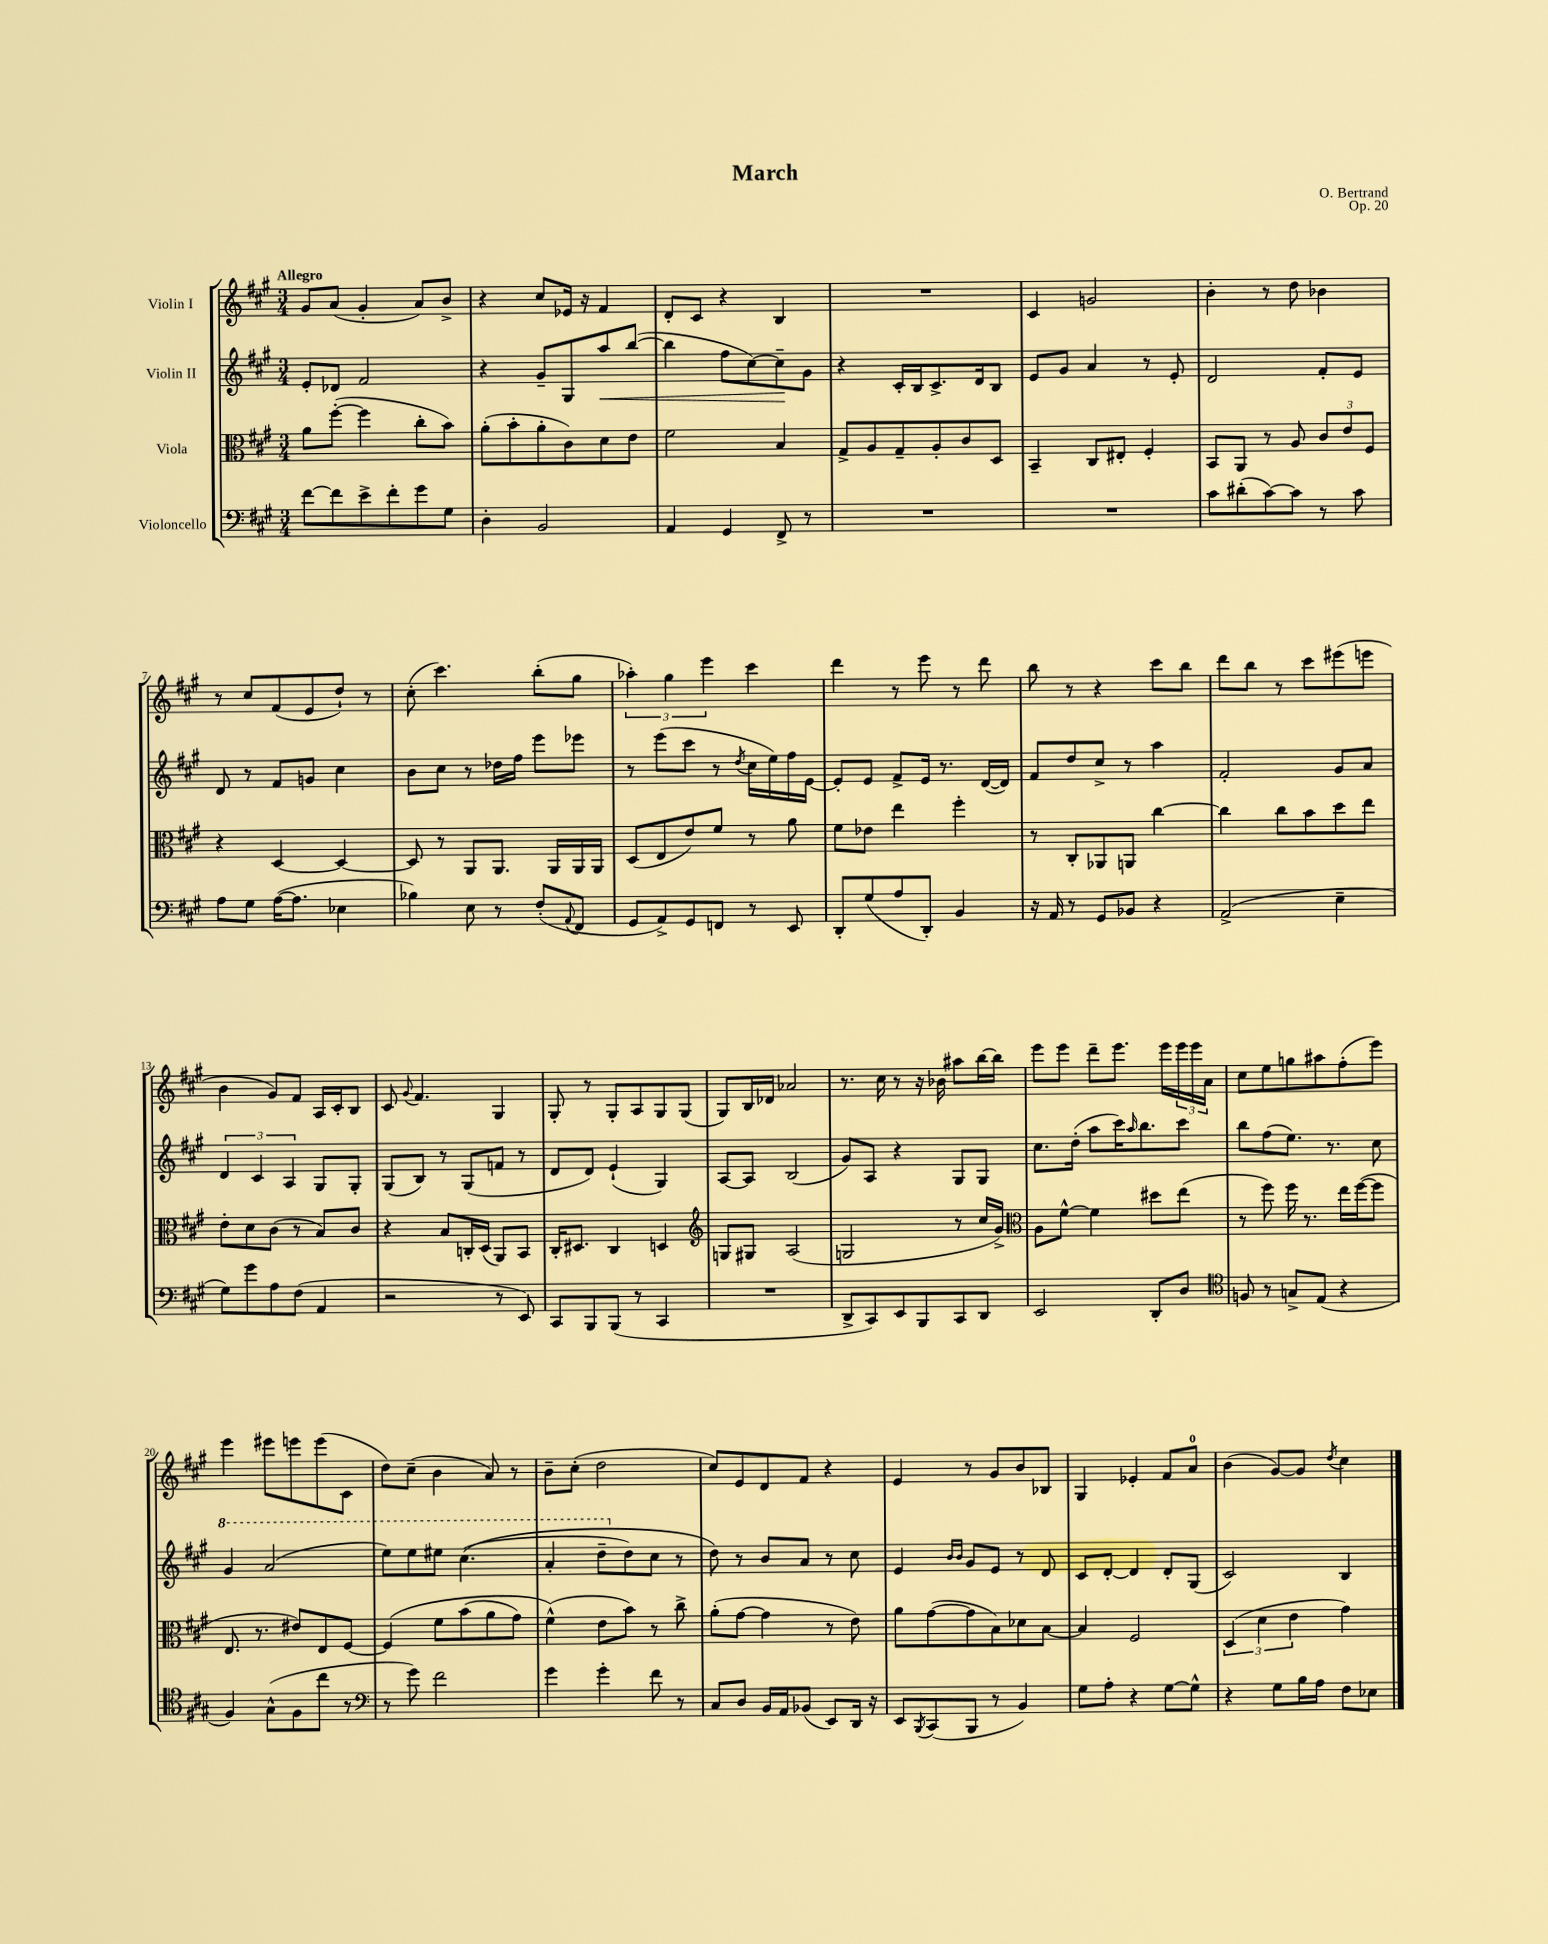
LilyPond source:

\header { title = "March" composer = "O. Bertrand" opus = "Op. 20" }
<<
\new StaffGroup <<
\new Staff = "s0" \with { instrumentName = "Violin I" } {
    \clef treble \key a \major \numericTimeSignature \time 3/4 \tempo "Allegro"
    gis'8 a'8( gis'4-. a'8) b'8-> |
    r4 cis''8 ees'16 r16 fis'4 |
    d'8-. cis'8 r4 b4 |
    R2. |
    cis'4 g'2 |
    b'4-. r8 d''8 bes'4 |
    r8 cis''8 fis'8( e'8 d''8-!) r8 |
    cis''8-.( cis'''4.) b''8-.( gis''8 |
    \tuplet 3/2 { aes''4-.) gis''4 e'''4 } cis'''4 |
    d'''4 r8 e'''8 r8 d'''8 |
    b''8 r8 r4 cis'''8 b''8 |
    d'''8 b''8 r8 cis'''8 eis'''8( e'''8 |
    b'4 gis'8) fis'8 a16 cis'16-. b8 |
    cis'8 \appoggiatura { gis'8 } fis'4. gis4 |
    gis8-. r8 gis8-. a8 gis8 gis8( |
    gis8) b16 des'16 aes'2 |
    r8. cis''16 r8 r16 bes'16 ais''8 b''16~ b''16 |
    e'''8 e'''8 d'''8-- e'''8. e'''16 \tuplet 3/2 { e'''16 e'''16 a'16 } |
    cis''8 e''8 g''8 ais''8 fis''8-.( e'''8) |
    e'''4 eis'''8 e'''8 e'''8( cis'8 |
    d''8) cis''8--( b'4 a'8) r8 |
    b'8-- cis''8-.( d''2 |
    cis''8) e'8 d'8 fis'8 r4 |
    e'4 r8 gis'8 b'8 bes8 |
    gis4 ees'4-. fis'8 a'8-0 |
    b'4( gis'8~) gis'8 \acciaccatura { d''8 } cis''4 \bar "|." |
}
\new Staff = "s1" \with { instrumentName = "Violin II" } {
    \clef treble \key a \major \numericTimeSignature \time 3/4
    e'8-. des'8 fis'2 |
    r4 gis'8-- gis8 a''8\< b''8~( |
    b''4 fis''8 cis''8~) cis''8--\! gis'8 |
    r4 cis'16-. b16 cis'8.-> d'16 b8 |
    e'8 gis'8 a'4 r8 e'8-. |
    d'2 fis'8-. e'8 |
    d'8 r8 fis'8 g'8 cis''4 |
    b'8 cis''8 r8 des''16 fis''16 e'''8 ees'''8 |
    r8 e'''8( cis'''8 r8 \acciaccatura { d''8 } cis''16 e''16) fis''16 e'16~ |
    e'8-. e'8 fis'8-> e'16 r8. d'16~( d'16) |
    fis'8 d''8 cis''8-> r8 a''4 |
    fis'2-. gis'8 a'8 |
    \tuplet 3/2 { d'4 cis'4 a4 } gis8 gis8-. |
    gis8( b8) r8 gis8( f'8 r8 |
    d'8 d'8) e'4-!( gis4) |
    a8~ a8 b2( |
    gis'8) a8 r4 gis8 gis8 |
    cis''8. d''16-.( a''8 cis'''16) \grace { a''16 } b''8. cis'''8 |
    b''8 fis''8( e''8.) r8. cis''8 |
    \ottava #1 gis''4 a''2( |
    e'''8) e'''8 eis'''8 cis'''4.(\( |
    a''4-. d'''8-- \ottava #0 d''8) cis''8 r8 |
    d''8\) r8 b'8 a'8 r8 cis''8 |
    e'4 \grace { b'16 b'16 } gis'8 e'8 r8 d'8 |
    cis'8 d'8~-. d'4 d'8-. gis8( |
    cis'2) b4 \bar "|." |
}
\new Staff = "s2" \with { instrumentName = "Viola" } {
    \clef alto \key a \major \numericTimeSignature \time 3/4
    a'8 fis''8~-.( fis''4 cis''8-. b'8) |
    a'8-.( b'8-. a'8-. cis'8) d'8 e'8 |
    fis'2 b4 |
    gis8-> a8 gis8-- a8-. cis'8 d8 |
    b,4-- cis8 eis8-. fis4-. |
    b,8 a,8 r8 a8 \tuplet 3/2 { cis'8 e'8 fis8 } |
    r4 d4~ d4~ |
    d8 r8 a,8 a,8. a,16 a,16 a,16 |
    d8( e8 e'8) fis'8 r8 a'8 |
    fis'8 ees'8 e''4 fis''4-. |
    r8 cis8-. aes,8 a,8 cis''4~ |
    cis''4 cis''8 b'8 d''8 e''8 |
    e'8-. d'8 cis'8( r8 b8) cis'8 |
    r4 b8 c16-. d16( a,8) b,8 |
    cis16-. dis8. cis4 d4 |
    \clef treble g8 gis8 a2( |
    g2 r8 cis''16 gis'16->) |
    \clef alto a8 fis'8~-^ fis'4 dis''8 e''8( |
    r8 fis''8) fis''16 r8. e''16 fis''16~( fis''8 |
    e8. r8. eis'8) e8 fis8~ |
    fis4\( fis'8 b'8( a'8 gis'8) |
    fis'4-^(\) e'8 b'8) r8 cis''8-> |
    a'8-.( gis'8~ gis'4 r8 e'8) |
    a'8 gis'8~( gis'8 b8) des'8 b8~ |
    b4 fis2 |
    \tuplet 3/2 { d4( d'4 e'4 } gis'4) \bar "|." |
}
\new Staff = "s3" \with { instrumentName = "Violoncello" } {
    \clef bass \key a \major \numericTimeSignature \time 3/4
    fis'8~ fis'8 e'8-> fis'8-. gis'8 gis8 |
    d4-. b,2 |
    a,4 gis,4 fis,8-> r8 |
    R2. |
    R2. |
    cis'8 dis'8-.( cis'8~) cis'8 r8 cis'8 |
    a8 gis8 a16~( a8. ees4 |
    bes4) e8 r8 fis8-.( \appoggiatura { a,8 } fis,8 |
    gis,8 a,8->) gis,8 f,8 r8 e,8 |
    d,8-. gis8( a8 d,8-.) b,4 |
    r16 a,16 r8 gis,8 bes,8 r4 |
    a,2->( e4-- |
    gis8) gis'8 a8 fis8( a,4 |
    r2 r8 e,8) |
    cis,8 b,,8 b,,8( r8 cis,4 |
    R2. |
    d,8-> cis,8) e,8 b,,8 cis,8 d,8 |
    e,2 d,8-. d8 |
    \clef tenor f8 r8 g8-> e8( r4 |
    fis4) gis8-^( fis8 cis''8 r8 |
    \clef bass r8 gis'8) fis'2 |
    gis'4 gis'4-. fis'8 r8 |
    cis8 d8 b,16 a,16 bes,8( e,8) d,16 r16 |
    e,8 \acciaccatura { b,,8 } cis,8( b,,8 r8 b,4) |
    gis8 a8-. r4 gis8~ gis8-^ |
    r4 gis8 b16 a16 fis8 ees8 \bar "|." |
}
>>
>>
